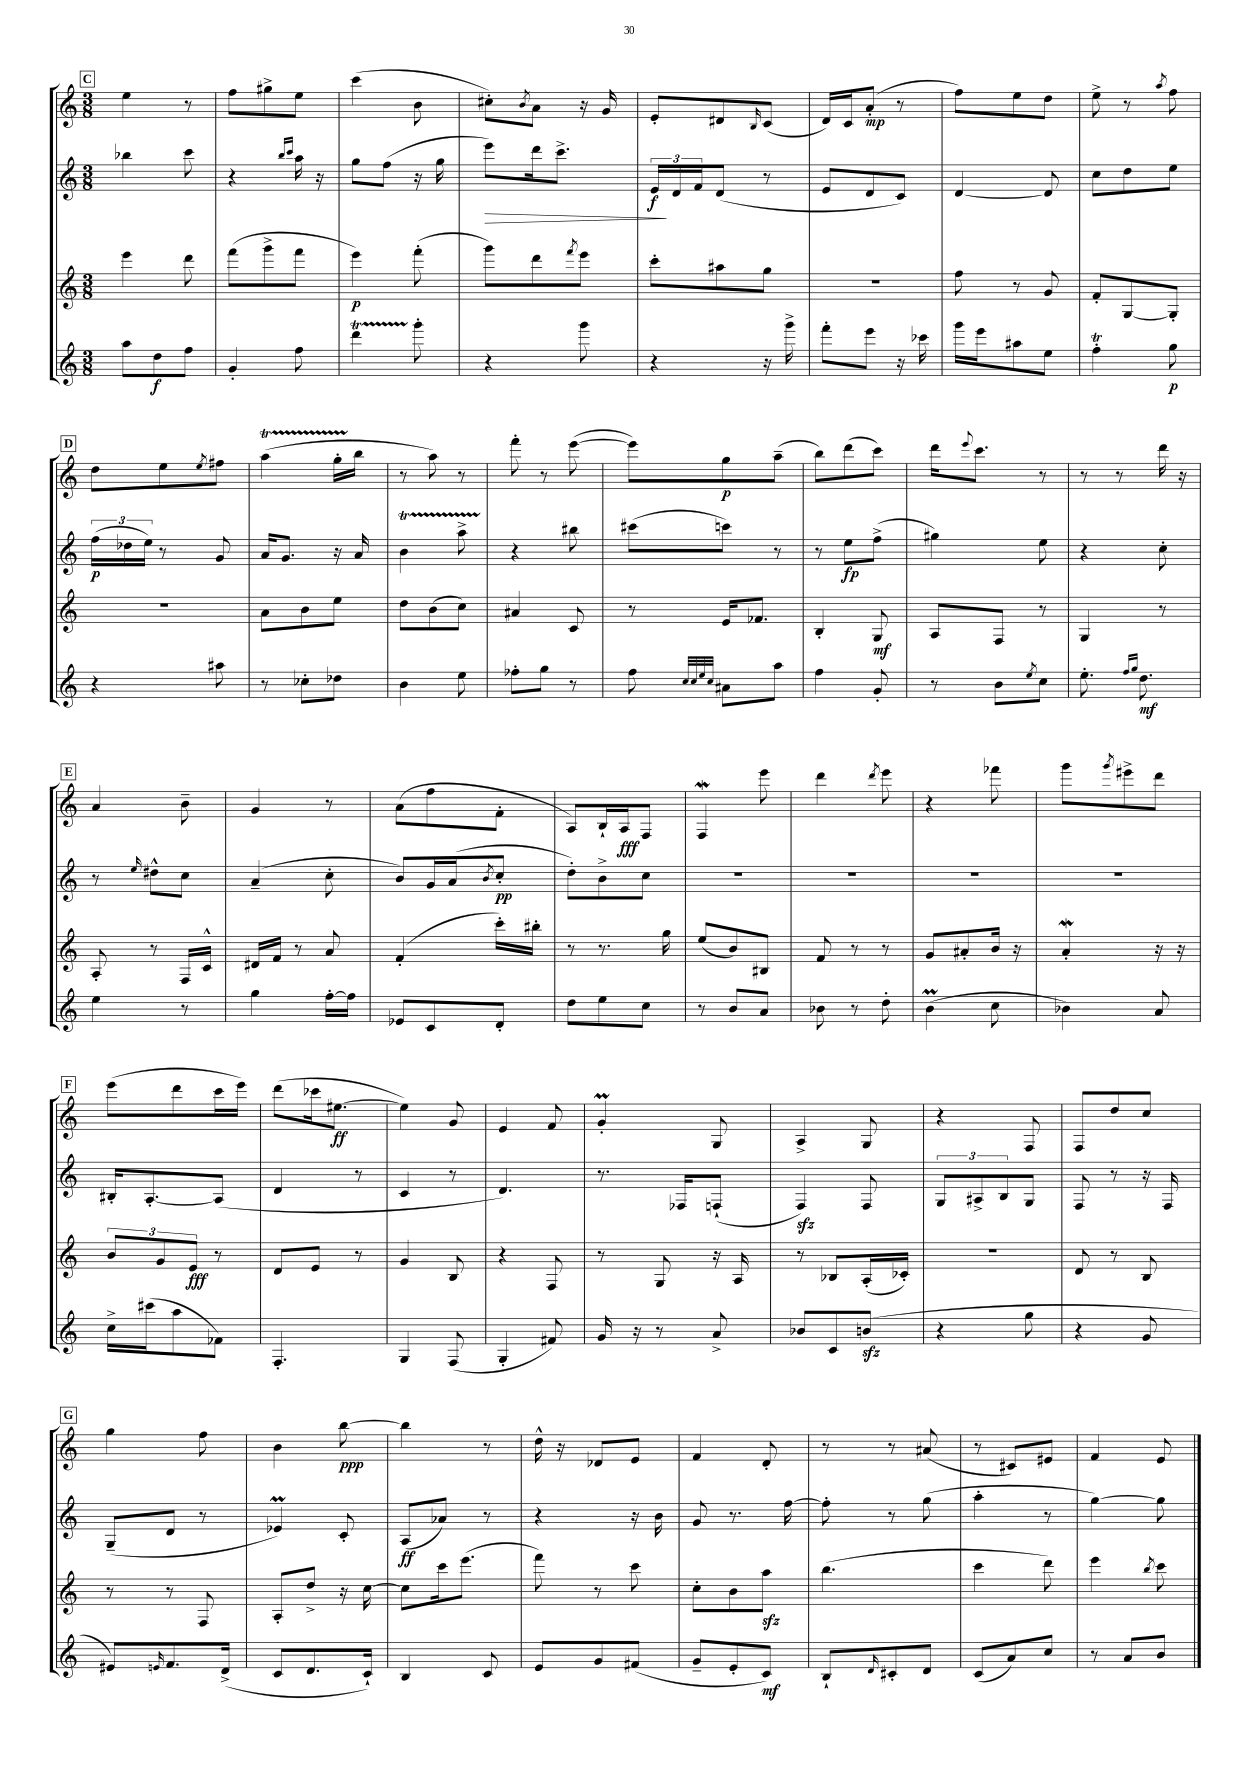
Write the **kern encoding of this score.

**kern	**kern	**kern	**kern
*staff4	*staff3	*staff2	*staff1
*clefG2	*clefG2	*clefG2	*clefG2
*k[]	*k[]	*k[]	*k[]
*M3/8	*M3/8	*M3/8	*M3/8
8aa\L	4eee\	4bb-\	4ee\
8dd\	.	.	.
8ff\J	8ddd\	8ccc\	8r
=	=	=	=
4g'/	(8fff\L	4r	8ff\L
.	8ggg^\	.	8gg#^\
.	.	16qqbb/LL	.
.	.	16qqccc/JJ	.
8ff\	8fff\J	16aa\	8ee\J
.	.	16r	.
=	=	=	=
4ddd\	4eee\)	8gg\L	(4ccc\
.	.	(8ff\J	.
8ggg'\	(8fff'\	16r	8b\
.	.	16gg\	.
=	=	=	=
4r	8ggg\L)	8eee\L)	8cc#'\L)
.	.	.	8qb/
.	8ddd\	16ddd\k	8a\J
.	.	8.ccc^\J	.
.	8qfff/	.	.
8ggg\	8eee\J	.	16r
.	.	.	16g/
=	=	=	=
4r	8ccc'\L	24e/LL	8e'/L
.	.	24d/	.
.	.	24f/J	.
.	8aa#\	(8d/J	8d#/
.	.	.	16qqB/
16r	8gg\J	8r	(8c/J
16ggg^\	.	.	.
=	=	=	=
8fff'\L	4.r	8e/L	16d/LL)
.	.	.	16c/J
8eee\J	.	8d/	(8a'/J
16r	.	8c/J)	8r
16ccc-\	.	.	.
=	=	=	=
16ggg\LL	8ff\	[4d/	8ff\L)
16eee\J	.	.	.
8aa#\	8r	.	8ee\
8ee\J	8g/	8d/]	8dd\J
=	=	=	=
4ff'\	8f'/L	8cc\L	8ee^\
.	[8G/	8dd\	8r
.	.	.	8qaa/
8gg\	8G'/]J	8ee\J	8ff\
=	=	=	=
4r	4.r	(24ff\LL	8dd\L
.	.	24dd-\	.
.	.	24ee\JJ)	.
.	.	8r	8ee\
.	.	.	8qee/
8aa#\	.	8g/	8ff#\J
=	=	=	=
8r	8a\L	16a/LK	(4aa\
.	.	8.g/J	.
8cc-'\L	8b\	.	.
8dd-\J	8ee\J	16r	16gg'\LL
.	.	16a/	16bb\JJ
=	=	=	=
4b\	8dd\L	4b\	8r
.	(8b\	.	8aa\)
8ee\	8cc\J)	8aa^\	8r
=	=	=	=
8ff-'\L	4a#/	4r	8fff'\
8gg\J	.	.	8r
8r	8c/	8bb#\	([8eee\
=	=	=	=
8ff\	8r	(8ccc#\L	8eee\]L)
32qqcc/LLL	.	.	.
32qqcc/	.	.	.
32qqee/	.	.	.
32qqcc/JJJ	.	.	.
8a#\L	16e/LK	8ccc\J)	8gg\
.	8.f-/J	.	.
8aa\J	.	8r	(8aa~\J
=	=	=	=
4ff\	4B'/	8r	8bb\L)
.	.	8ee\L	(8ddd\
8g'/	8G/	(8ff^\J	8ccc\J)
=	=	=	=
8r	8A/L	4gg#\)	16ddd\LK
.	.	.	8qqeee/
.	.	.	8.ccc\J
8b\L	8F/J	.	.
8qee/	.	.	.
8cc\J	8r	8ee\	8r
=	=	=	=
8.ee'\	4G/	4r	8r
.	.	.	8r
16qqff/LL	.	.	.
16qqgg/JJ	.	.	.
8.dd\	.	.	.
.	8r	8cc'\	16ddd\
.	.	.	16r
=	=	=	=
4ee\	8A'/	8r	4a/
.	.	16qqee/	.
.	8r	8dd#^^\L	.
8r	16F/LL	8cc\J	8b~\
.	16c^^/JJ	.	.
=	=	=	=
4gg\	16d#/LL	(4a~/	4g/
.	16f/JJ	.	.
.	8r	.	.
[16ff'\LL	8a/	8cc'\	8r
16ff\]JJ	.	.	.
=	=	=	=
8e-/L	(4f'/	8b/L)	(8a\L
8c/	.	16g/L	8ff\
.	.	(16a/J	.
.	.	8qb/	.
8d'/J	16ccc'\LL)	8cc'/J	8f'\J
.	16bb#'\JJ	.	.
=	=	=	=
8dd\L	8r	8dd'\L)	8A/L)
8ee\	8.r	8b^\	16B`/L
.	.	.	16A/J
8cc\J	.	8cc\J	8F/J
.	16gg\	.	.
=	=	=	=
8r	(8ee/L	4.r	4F/
8b/L	8b/)	.	.
8a/J	8B#/J	.	8eee\
=	=	=	=
8b-\	8f/	4.r	4ddd\
8r	8r	.	.
.	.	.	8qddd/
8dd'\	8r	.	8eee\
=	=	=	=
(4b\	8g/L	4.r	4r
.	8a#'/	.	.
8cc\	16b/Jk	.	8fff-\
.	16r	.	.
=	=	=	=
4b-\)	4a'/	4.r	8ggg\L
.	.	.	8qggg/
.	.	.	8eee#^\
8a/	16r	.	8ddd\J
.	16r	.	.
=	=	=	=
16cc^\LL	12b/L	16B#'/LK	(8eee\L
(16ccc#\J	.	[8.A'/	.
.	12g/	.	.
8aa\	.	.	8ddd\
.	12e/J	.	.
8f-\J)	8r	(8A/]J	16ccc\L
.	.	.	16eee\JJ)
=	=	=	=
4.F'/	8d/L	4d/	(8ddd\L
.	8e/J	.	16ccc-\k
.	.	.	[8.ee#\J
.	8r	8r	.
=	=	=	=
4G/	4g/	4c/	4ee#\])
(8F/	8B/	8r	8g/
=	=	=	=
4G'/	4r	4.d/)	4e/
8f#/)	8F/	.	8f/
=	=	=	=
16g/	8r	8.r	4g'/
16r	.	.	.
8r	8G/	.	.
.	.	16F-/LK	.
8a^/	16r	(8F`/J	8G/
.	16A/	.	.
=	=	=	=
8b-/L	8r	4F/)	4A^/
8c/	8B-/L	.	.
(8b/J	(16A'/L	8F/	8G/
.	16c-'/JJ)	.	.
=	=	=	=
4r	4.r	12G/L	4r
.	.	12A#^/	.
.	.	12B/	.
8gg\	.	8G/J	8F/
=	=	=	=
4r	8d/	8F/	8F/L
.	8r	8r	8dd/
8g/	8B/	16r	8cc/J
.	.	16F/	.
=	=	=	=
8e#/L)	8r	(8G~/L	4gg\
16qqe/	.	.	.
8.f/	8r	8d/J	.
.	8F/	8r	8ff\
(16d^/Jk	.	.	.
=	=	=	=
8c/L	8A'/L	4e-/)	4b\
8.d/	8dd^/J	.	.
.	16r	8c'/	[8bb\
16c`/Jk)	[16cc\	.	.
=	=	=	=
4B/	8cc\]L	(8A/L	4bb\]
.	16ccc\k	8a-/J)	.
.	(8.eee\J	.	.
8c/	.	8r	8r
=	=	=	=
8e/L	8fff\)	4r	16dd^^\
.	.	.	16r
8g/	8r	.	8d-/L
(8f#/J	8ccc\	16r	8e/J
.	.	16b\	.
=	=	=	=
8g~/L	8cc'\L	8g/	4f/
8e'/	8b\	8.r	.
8c/J)	8aa\J	.	8d'/
.	.	[16ff\	.
=	=	=	=
8B`/L	(4.bb\	8ff'\]	8r
16qqd/	.	.	.
8c#'/	.	8r	8r
8d/J	.	(8gg\	(8a#/
=	=	=	=
(8c/L	4ccc\	4aa'\	8r
8a/)	.	.	8c#/L)
8cc/J	8ddd\)	8r	8e#/J
=	=	=	=
8r	4eee\	[4gg\)	4f/
8a/L	.	.	.
.	8qbb/	.	.
8b/J	8ccc\	8gg\]	8e/
==	==	==	==
*-	*-	*-	*-
